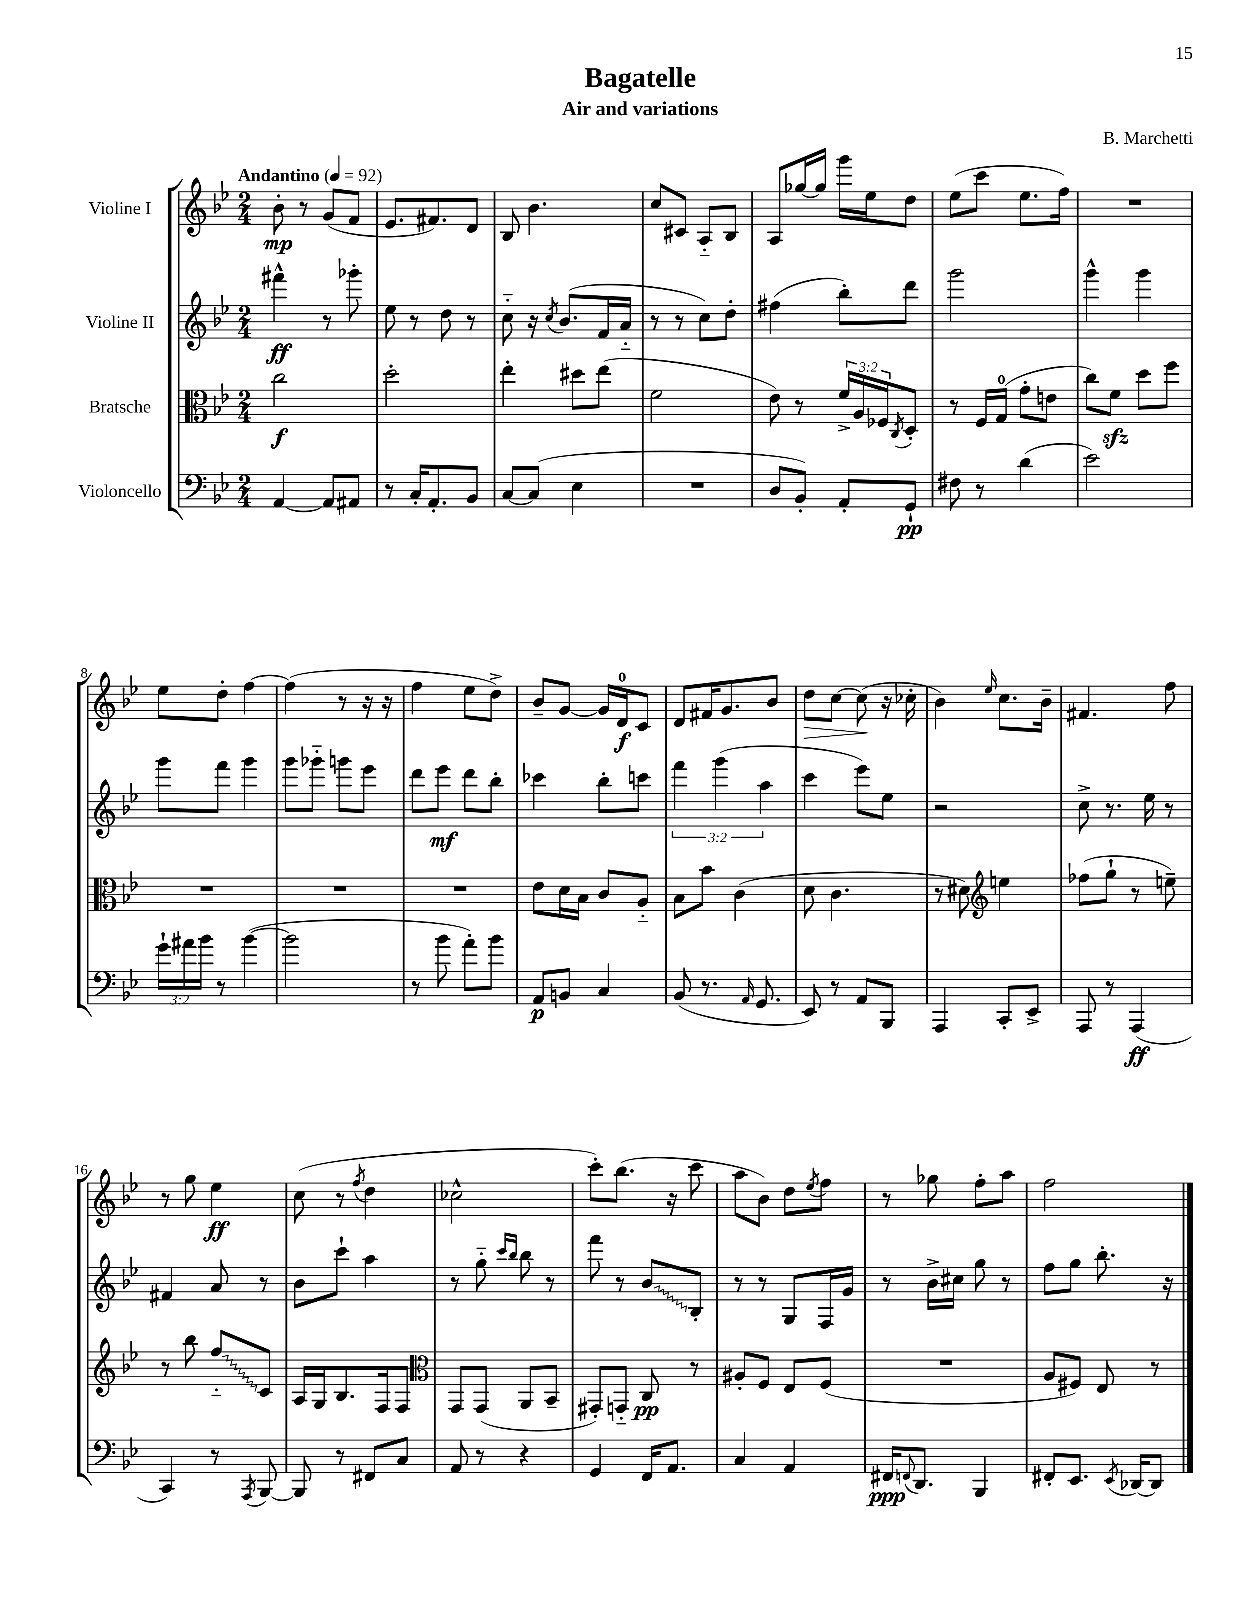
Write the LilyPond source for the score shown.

\header { title = "Bagatelle" composer = "B. Marchetti" subtitle = "Air and variations" }
<<
\new StaffGroup <<
\new Staff = "s0" \with { instrumentName = "Violine I" } {
    \clef treble \key bes \major \numericTimeSignature \time 2/4 \tempo "Andantino" 4 = 92
    bes'8-.\mp r8 g'8( f'8 |
    ees'8. fis'8.) d'8 |
    bes8 bes'4. |
    c''8 cis'8 a8-_ bes8 |
    a8 ges''16~ ges''16 g'''16 ees''16 d''8 |
    ees''8( c'''8 ees''8. f''16) |
    R2 |
    ees''8 d''8-. f''4~ |
    f''4( r8 r16 r16 |
    f''4 ees''8 d''8->) |
    bes'8-- g'8~ g'16 d'16-0\f c'8 |
    d'8 fis'16 g'8. bes'8 |
    d''8\> c''8~ c''8\!( r16 ces''16-. |
    bes'4) \grace { ees''16 } c''8. bes'16-- |
    fis'4. f''8 |
    r8 g''8 ees''4\ff |
    c''8( r8 \acciaccatura { f''8 } d''4 |
    ces''2-^ |
    c'''8-.) bes''8.( r16 c'''8 |
    a''8 bes'8) d''8 \acciaccatura { ees''8 } f''8 |
    r8 ges''8 f''8-. a''8 |
    f''2 \bar "|." |
}
\new Staff = "s1" \with { instrumentName = "Violine II" } {
    \clef treble \key bes \major \numericTimeSignature \time 2/4 \override Staff.TupletNumber.text = #tuplet-number::calc-fraction-text
    fis'''4-^\ff r8 ges'''8-. |
    ees''8 r8 d''8 r8 |
    c''8-_ r16 \acciaccatura { c''8 } bes'8.( f'16 a'16-_ |
    r8 r8 c''8) d''8-. |
    fis''4( bes''8-.) d'''8 |
    g'''2 |
    g'''4-^ g'''4 |
    g'''8 f'''8 g'''4 |
    g'''8 ges'''8-_ g'''8 ees'''8 |
    d'''8 ees'''8\mf d'''8 bes''8-. |
    ces'''4 bes''8-. c'''8 |
    \tuplet 3/2 { f'''4 g'''4( a''4 } |
    c'''4 ees'''8) ees''8 |
    r2 |
    c''8-> r8. ees''16 r8 |
    fis'4 a'8 r8 |
    bes'8 c'''8-! a''4 |
    r8 g''8-_ \grace { c'''16 bes''16 } bes''8 r8 |
    f'''8 r8 \once \override Glissando.style = #'zigzag bes'8\glissando bes8-. |
    r8 r8 g8 f16 g'16 |
    r8 bes'16-> cis''16 g''8 r8 |
    f''8 g''8 bes''8.-. r16 \bar "|." |
}
\new Staff = "s2" \with { instrumentName = "Bratsche" } {
    \clef alto \key bes \major \numericTimeSignature \time 2/4 \override Staff.TupletNumber.text = #tuplet-number::calc-fraction-text
    c''2\f |
    d''2-. |
    ees''4-. dis''8 ees''8( |
    f'2 |
    ees'8) r8 \tuplet 3/2 { f'16-> a16 fes16 } \acciaccatura { c8 } d8-. |
    r8 f16 g16-0( g'8-. e'8 |
    c''8) f'8\sfz d''8 f''8 |
    R2 |
    R2 |
    R2 |
    ees'8 d'16 bes16 c'8 a8-_ |
    bes8 bes'8 c'4( |
    d'8 c'4. |
    r8 dis'8) \clef treble e''4 |
    fes''8( g''8-! r8 e''8--) |
    r8 bes''8 \once \override Glissando.style = #'zigzag f''8-_\glissando c'8 |
    a16 g16 bes8. f16 f8 |
    \clef alto g,8 g,8( a,8 bes,8-- |
    gis,8-.) g,8-_ c8\pp r8 |
    ais8-. f8 ees8 f8( |
    R2 |
    a8 fis8) ees8 r8 \bar "|." |
}
\new Staff = "s3" \with { instrumentName = "Violoncello" } {
    \clef bass \key bes \major \numericTimeSignature \time 2/4 \override Staff.TupletNumber.text = #tuplet-number::calc-fraction-text
    a,4~ a,8 ais,8 |
    r8 c16-. a,8.-. bes,8 |
    c8~ c8( ees4 |
    R2 |
    d8 bes,8-.) a,8-. g,8-!\pp |
    fis8 r8 d'4( |
    ees'2) |
    \tuplet 3/2 { g'16-! ais'16 bes'16 } r8 bes'4~( |
    bes'2 |
    r8 bes'8 a'8-.) bes'8 |
    a,8\p b,8 c4 |
    bes,8( r8. \grace { a,16 } g,8. |
    ees,8) r8 a,8 bes,,8 |
    a,,4 c,8-. ees,8-> |
    a,,8 r8 a,,4\ff( |
    c,4) r8 \acciaccatura { a,,8 } bes,,8~ |
    bes,,8 r8 fis,8 c8 |
    a,8 r8 r4 |
    g,4 f,16 a,8. |
    c4 a,4 |
    fis,16\ppp \appoggiatura { f,8 } d,8. bes,,4 |
    fis,8-. ees,8. \acciaccatura { ees,8 } des,16~ des,8 \bar "|." |
}
>>
>>
